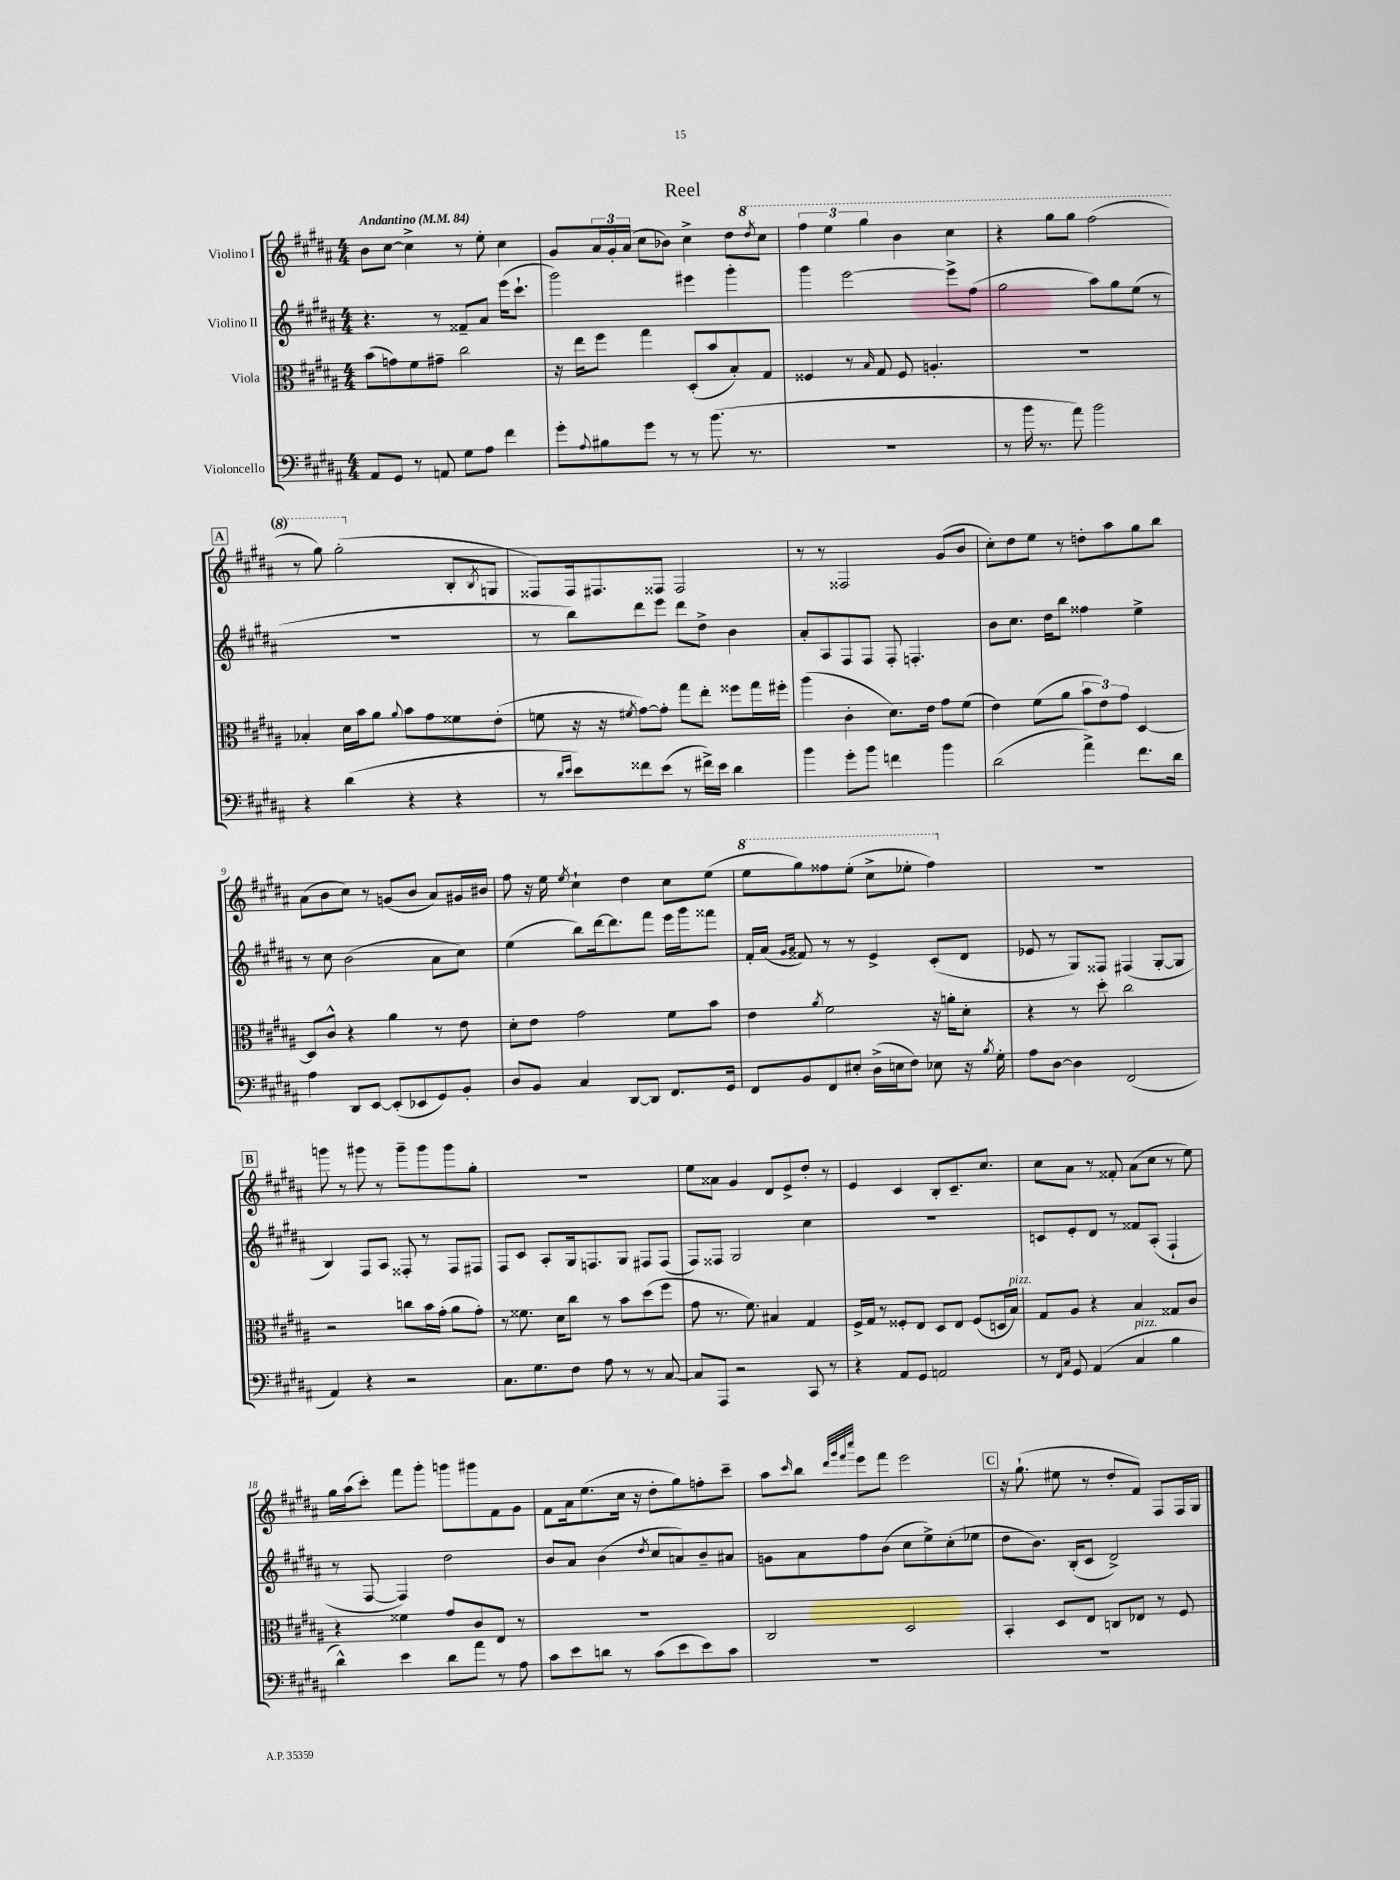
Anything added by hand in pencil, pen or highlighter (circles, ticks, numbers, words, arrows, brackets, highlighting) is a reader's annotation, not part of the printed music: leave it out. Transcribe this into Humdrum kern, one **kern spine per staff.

**kern	**kern	**kern	**kern
*staff4	*staff3	*staff2	*staff1
*clefF4	*clefC3	*clefG2	*clefG2
*k[f#c#g#d#a#]	*k[f#c#g#d#a#]	*k[f#c#g#d#a#]	*k[f#c#g#d#a#]
*M4/4	*M4/4	*M4/4	*M4/4
*MM84	*MM84	*MM84	*MM84
8AA#	(8b	4.r	8b
8GG#	8g)	.	[8cc#
8r	8f#	.	4cc#^]
8AA	8g#~	8r	.
8G#	2cc#	8f##~	8r
8A#	.	8a#	8ee'
4f#	.	(16eee	4cc#
.	.	8.ccc#`	.
=	=	=	=
8g#'	16r	2ggg#)	8g#
.	16ee	.	.
8qqA#	.	.	.
8B#	8ff#	.	24a#
.	.	.	24g#'
.	.	.	(24a#
8g#	4gg#	.	8cc#
8r	.	.	8b-)
8r	(8D#'	4eee#	4cc#^
(8.b	8b	.	.
.	8B')	4ggg#'	8dd#
8.r	.	.	.
.	.	.	8qddd#
.	8G#	.	8ccc#
=	=	=	=
1r	4F##	4ggg#	6fff#
.	.	.	6eee
.	8r	[2eee	.
.	.	.	6ggg#
.	16qqB	.	.
.	8G#	.	.
.	8F##	.	4bb
.	4.A'	.	.
.	.	8eee^]	4ccc#
.	.	(8ff#	.
=	=	=	=
8r	1r	2gg#	4r
16b	.	.	.
8.r	.	.	.
.	.	.	8ggg#
8a#)	.	.	8ggg#
2b	.	8aa#)	(2fff#
.	.	8gg#	.
.	.	(8ee	.
.	.	8r	.
=	=	=	=
4r	4B-'	1r	8r
.	.	.	8ggg#)
(4d#	16d#	.	(2ggg#'
.	16b	.	.
.	8a#	.	.
.	8qqa#	.	.
4r	8b	.	.
.	8g#	.	.
4r	8f##	.	8B'
.	.	.	8qB
.	(8e'	.	8G
=	=	=	=
8r	8f	8r	8F##)
16qqd#	.	.	.
16qqe	.	.	.
8e)	16r	8bb)	16F##
.	16r	.	8.F#
.	8qf#	.	.
8f##	[8g#)	8ddd#	.
(8e	8g#']	8eee	8F##
8r	8gg#	8ddd#	2F##
16f#^)	8ee'	8dd#^	.
16e	.	.	.
4d#	8ff##	4b	.
.	16gg#	.	.
.	16ff#'	.	.
=	=	=	=
4b	(4aa#	8a#'	8r
.	.	8A#	8r
8g#'	4c#'	8F#	2F##
8b	.	8F#	.
4f	8.d#)	8F#'	.
.	.	4.F'	.
.	16e	.	.
4b	8g#	.	(8g#
.	(8f#	.	8b
=	=	=	=
(2d#	4e)	8b	8cc#')
.	.	8.cc#	8dd#
.	(8f#	.	8ee
.	.	16dd#	.
.	8a#	8bb	8r
4a#^)	12b	4ff##	8dd'
.	12e)	.	.
.	.	.	8aa#
.	12g#	.	.
8.f#	[4D#	4ee^	8gg#
.	.	.	8bb
16d#	.	.	.
=	=	=	=
4A#	8D#]	8r	(8a#
.	8c#^^	8cc#	8b
8DD#	4r	(2b	8cc#)
[8EE	.	.	8r
(8EE']	4a#	.	(8g
8EE-	.	.	8b
8GG#)	8r	8a#	8a#)
8BB'	8e	8cc#)	16g#
.	.	.	16b#
=	=	=	=
8D#	8d#'	(4ee	8ff#
8BB	8e	.	16r
.	.	.	16ee
.	.	.	8qee
4C#	2g#	8bb)	4cc#`
.	.	[16ddd#	.
.	.	8.ddd#]	.
[8DD#	.	.	4dd#
8DD#]	.	8fff#	.
8.FF#	8f#	16eee	8cc#
.	.	16ggg#	.
.	8b	8fff##	(8ee
16GG#	.	.	.
=	=	=	=
8FF#	4e	16f#'	8eee
.	.	(16a#	.
.	.	16qqg#	.
.	.	16qqa#	.
8BB	.	8f##)	8ggg#)
.	8qa#	.	.
8FF#	2f#	8r	8fff##
8E#'	.	8r	(8eee'
(16D#^	.	4e^	8ccc#^
16E	.	.	.
8F#)	.	.	8eee-'
8E-	16r	(8c#'	4fff##)
.	16a'	.	.
16r	8d#'	8d#	.
8qB	.	.	.
16G#'	.	.	.
=	=	=	=
8A#	4r	8e-	1r
[8D#	.	8r	.
4D#]	8r	8G#)	.
.	8dd#'	8F##	.
(2FF#	2cc#	(4F#	.
.	.	[8G#'	.
.	.	8G#]	.
=	=	=	=
4AA#)	2r	4B)	8ggg
.	.	.	8r
4r	.	8F#	8ggg#
.	.	8A#	8r
2r	8cc	8F##'	8ggg#~
.	16b	8r	8ggg#
.	(16g#'	.	.
.	8a#	8F##	8ggg#
.	8g#')	8F#	8gg#'
=	=	=	=
8.C#	8r	8F#	1r
.	8.f##	8c#	.
8.G#	.	.	.
.	.	8A#'	.
.	16d#	.	.
8F#	8cc#	16G#	.
.	.	8.F	.
8A#	8r	.	.
8r	8b	8G#	.
8r	(8dd#	8F#	.
[8C#	8ff#	(8F#	.
=	=	=	=
8C#]	8g#	8F#)	8ee
8AAA#	8.r	8F##	8a##
2r	.	2G#	4g#
.	8.f#)	.	.
.	4B#	.	8d#
.	.	.	8e^
8CC#	4G#	4cc#	8dd#'
8r	.	.	8r
=	=	=	=
4r	16F#^	1r	4e
.	16G#	.	.
.	8r	.	.
8AA#	8F##'	.	4c#
8GG#	8E	.	.
2AA	8D#	.	8B'
.	8E	.	8.c#~
.	(8F##	.	.
.	.	.	8.cc#
.	16D	.	.
.	16B)	.	.
=	=	=	=
8r	8G#	8c	8cc#
16qqFF#	.	.	.
16qqC#	.	.	.
8GG#	8A#	8e'	8a#
(4AA#	4r	8d#	8r
.	.	8r	8f##'
4C#	4B	8f##	(8a#
.	.	(8A#'	8cc#
4B	8G##	4F#`	8r
.	8c#	.	8ee)
=	=	=	=
4d#^^)	4r	8r	16gg#
.	.	.	(16aa#
.	.	[8F#	8ccc#')
4e	4f##	4F#])	8fff#
.	.	.	8ggg#'
8d#	8g#	2dd#	8ggg
8a#	8c#	.	8ggg#
8r	8E	.	8f#
8A#	8r	.	8g#
=	=	=	=
8c#	1r	8b	8f#
8e	.	8a#	16a#
.	.	.	(8.ee
8d	.	(4b	.
8r	.	.	16cc#
.	.	.	16r
.	.	8qdd#	.
(8c#	.	8cc#	8dd#'
8e	.	8a)	8gg#)
8e)	.	8b~	8ff'
8c#	.	8a#	8ccc#~
=	=	=	=
1r	2C#	8g	8aa#
.	.	.	16qqccc#
.	.	8a#	8bb
.	.	.	32qqddd#
.	.	.	32qqggg#
.	.	.	32qqfff#
.	.	.	32qqcccc#
.	.	8ff#	8eee
.	.	(8b	8fff#
.	2D#	8cc#	2eee
.	.	8ee^)	.
.	.	(8cc#'	.
.	.	8ee-	.
=	=	=	=
1r	4BB'	8dd#	16r
.	.	.	(8.gg#`
.	.	8.b)	.
.	8D#	.	8ee#
.	.	(16B'	.
.	8E	8c#	8r
.	8C	2d#^)	8dd#'
.	8E-	.	8f#)
.	8r	.	8F#
.	8F#	.	16F#
.	.	.	16G#
==	==	==	==
*-	*-	*-	*-
